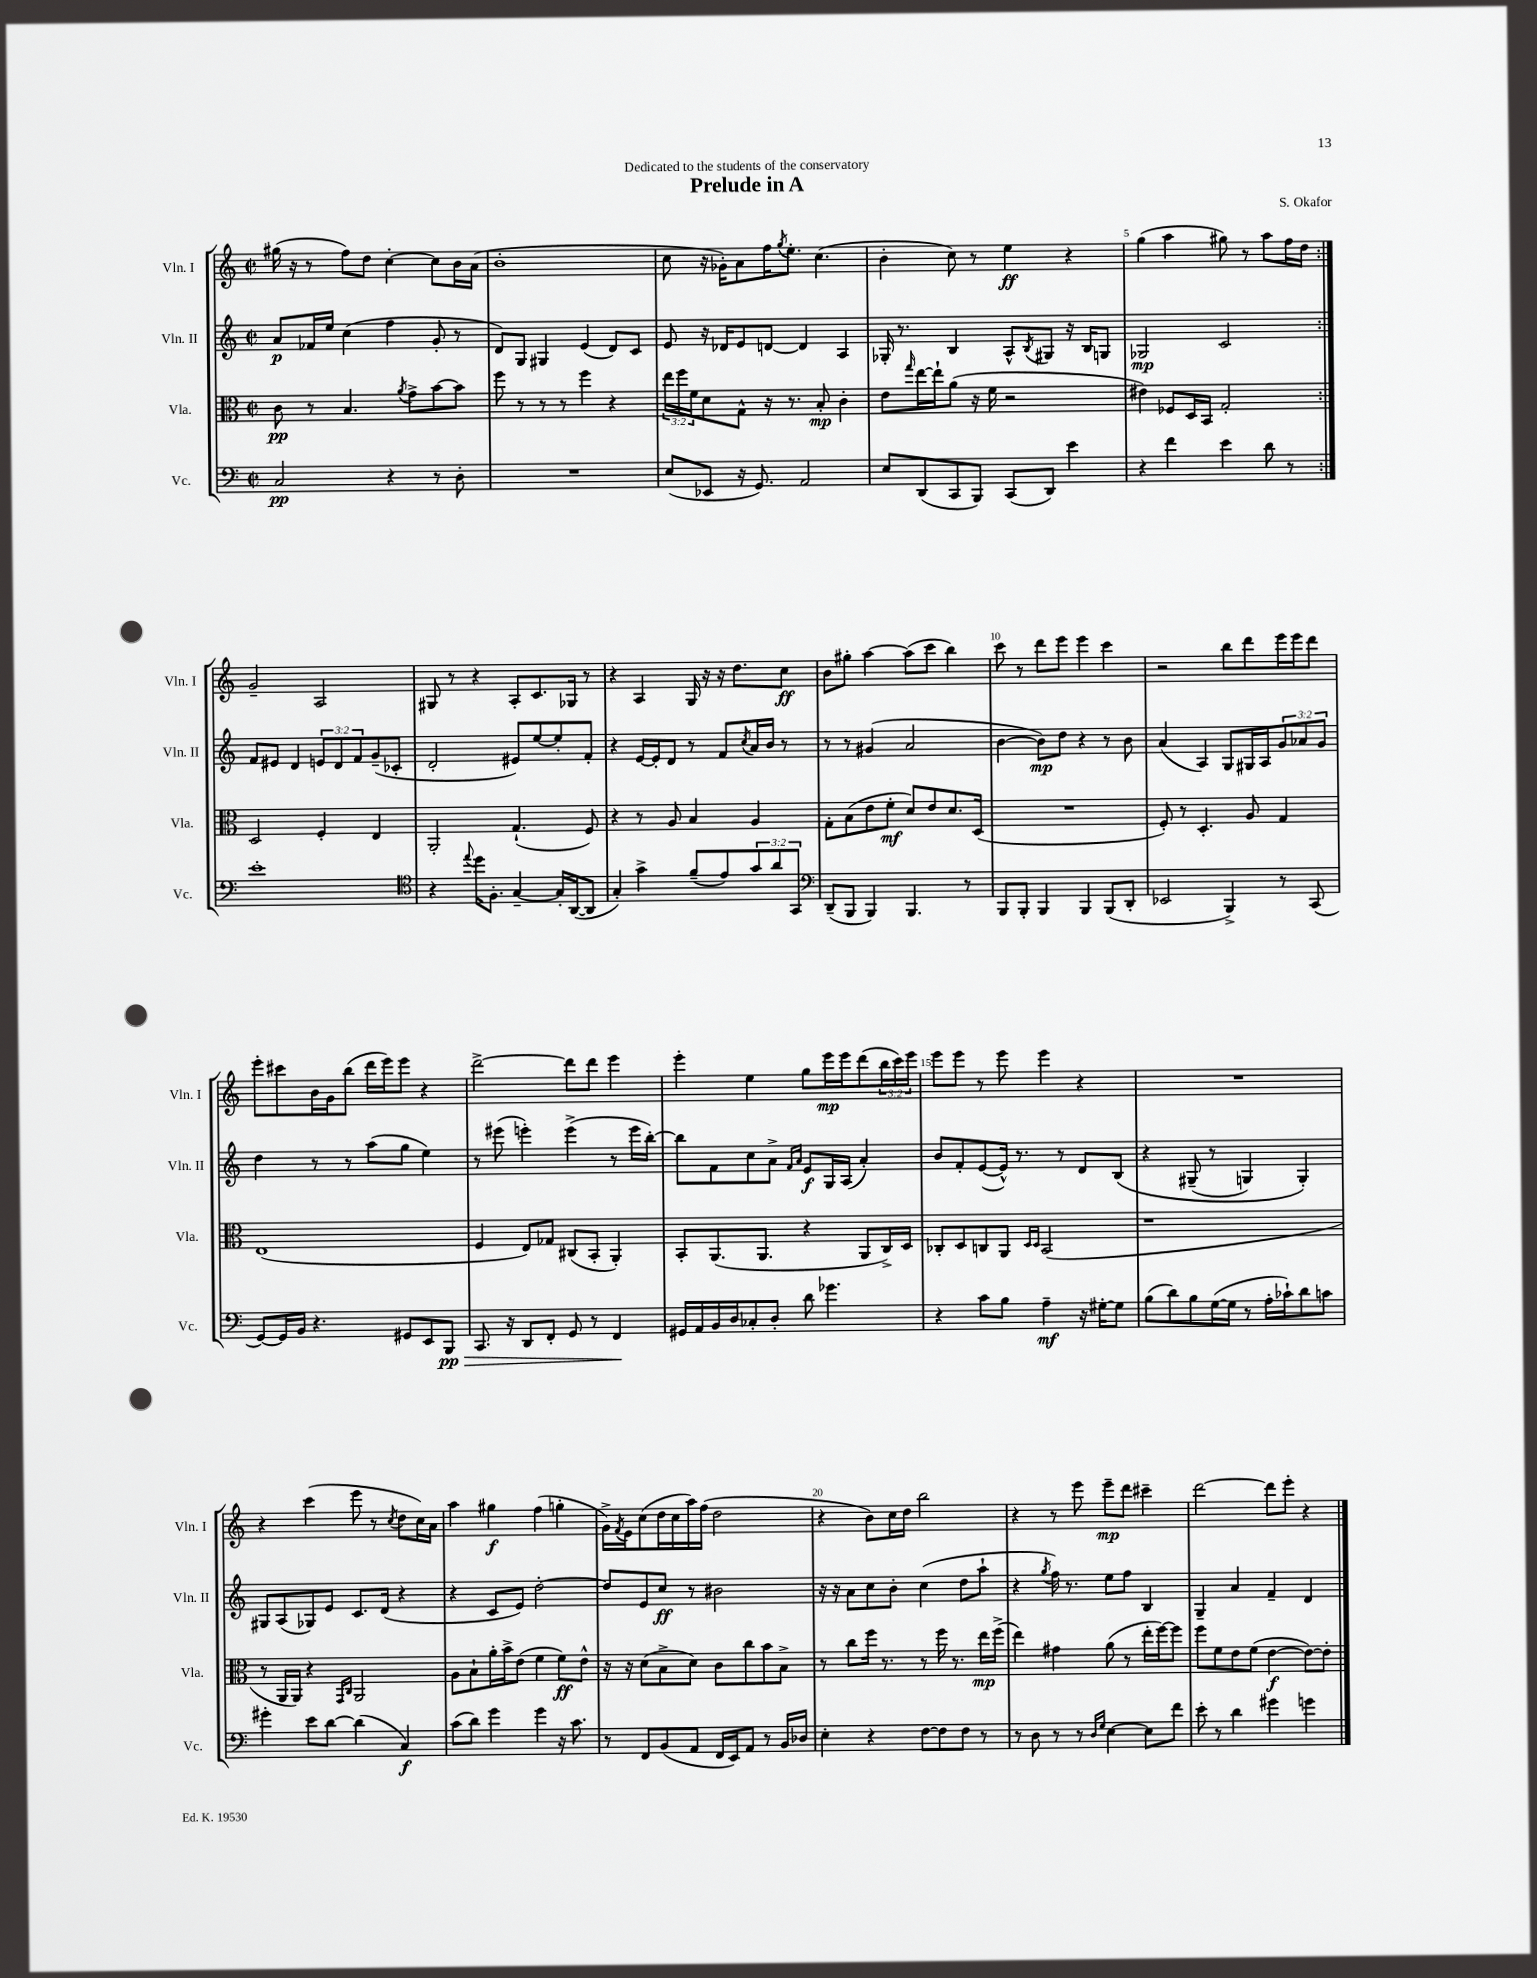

**kern	**kern	**kern	**kern
*staff4	*staff3	*staff2	*staff1
*clefF4	*clefC3	*clefG2	*clefG2
*k[]	*k[]	*k[]	*k[]
*M2/2	*M2/2	*M2/2	*M2/2
*met(c|)	*met(c|)	*met(c|)	*met(c|)
2C	8c	8a	(16gg#
.	.	.	16r
.	8r	16f-	8r
.	.	16ee	.
.	4.B	(4cc	8ff)
.	.	.	8dd
4r	.	4ff	[4cc'
.	8qa	.	.
.	8g^	.	.
8r	[8b	8g'	8cc]
8D'	8b]	8r	16b
.	.	.	(16a
=	=	=	=
1r	8ff	8d)	1b'
.	8r	8G	.
.	8r	4G#	.
.	8r	.	.
.	4ff	(4e	.
.	4r	8d)	.
.	.	8c	.
=	=	=	=
(8E	24ee	8e	8cc
.	24ff	.	.
.	24f	.	.
8EE-	8d	16r	16r
.	.	16d-	16g-')
16r	8G^^	8e	8a
8.GG)	.	.	.
.	16r	[8d	16ff
.	.	.	8qgg
.	8.r	.	8.ee'
2AA	.	4d]	.
.	8B'	.	(4.cc
.	4c'	4A	.
=	=	=	=
8E	8e	16G-'	4b'
.	.	8.r	.
.	16qqgg	.	.
(8DD	[16ee	.	.
.	16ee`]	.	.
8CC	(8a	4B	8cc)
8BBB)	16r	.	8r
.	16f	.	.
(8CC	2r	8A^^	4ee
.	.	8qB	.
8DD)	.	8G#	.
4e	.	16r	4r
.	.	16B	.
.	.	8G	.
=	=	=	=
4r	4e#)	2G-	(4gg
4f	8F-	.	4aa
.	16D	.	.
.	16BB	.	.
4e	2G'	2c	8gg#)
.	.	.	8r
8d	.	.	8aa
8r	.	.	16ff
.	.	.	16dd
=:|!	=:|!	=:|!	=:|!
1e'	2D	8f	2g~
.	.	8e#	.
.	.	4d	.
.	4F'	12e	2A
.	.	12d	.
.	.	12f	.
.	4E	(8g~	.
.	.	8c-'	.
=	=	=	=
*clefC4	*	*	*
4r	2AA'	2d'	8G#
.	.	.	8r
8qqee	.	.	.
16dd	.	.	4r
8.F'	.	.	.
[4G~	(4.G`	8e#)	8A'
.	.	[8ee	8.c
16G']	.	8ee']	.
([16AA	.	.	16G-
8AA]	8F)	8f'	8r
=	=	=	=
4G')	4r	4r	4r
4g^	8r	[16e	4A
.	.	16e']	.
.	8A	8d	.
(8f~	4B	8r	16G
.	.	.	16r
8e)	.	8f	16r
.	.	.	8.dd
.	.	8qcc	.
12g	4A	16a	.
.	.	16b	.
12a	.	.	.
.	.	8r	8cc
12GG	.	.	.
=	=	=	=
*clefF4	*	*	*
(8DD~	8G'	8r	8b
8BBB	(8B	8r	8gg#'
4BBB)	8e	(4g#	[4aa
.	8f'	.	.
4.BBB	8d)	2a	(8aa]
.	8e	.	8ccc
.	8.d	.	4bb)
8r	.	.	.
.	(16D	.	.
=	=	=	=
8BBB	1r	[4b	8ccc
8BBB'	.	.	8r
4BBB	.	8b])	8ddd
.	.	8dd	8eee
4BBB	.	4r	4eee
(8BBB	.	8r	4ccc
8DD'	.	8b	.
=	=	=	=
2EE-	8F')	(4a	2r
.	8r	.	.
.	4.D'	4A)	.
4BBB^)	.	8G	8bb
.	8A	16G#	8ddd
.	.	16A	.
8r	4G	12g	16eee
.	.	.	16eee
.	.	12a-	.
(8CC	.	.	8ddd
.	.	12g	.
=	=	=	=
[8GG)	(1E	4dd	8eee'
16GG]	.	.	8ccc#
16BB	.	.	.
4.r	.	8r	16b
.	.	.	16g
.	.	8r	(8bb
.	.	(8aa	16ddd
.	.	.	16eee)
8GG#	.	8gg	8eee
8EE	.	4ee)	4r
8BBB	.	.	.
=	=	=	=
8.CC	4F	8r	[2ddd^
.	.	(8eee#	.
16r	.	.	.
8DD	8E)	4eee')	.
8FF'	8G-	.	.
8GG	(8C#	(4eee^	8ddd]
8r	8BB'	.	8ddd
4FF	4AA')	8r	4eee
.	.	16eee	.
.	.	[16bb')	.
=	=	=	=
16GG#	8BB'	8bb]	4eee'
16AA	.	.	.
16BB	(8.AA	8f	.
16D	.	.	.
8C-'	.	8cc	4ee
.	8.AA	.	.
8D'	.	8a^	.
.	.	16qqf	.
.	.	16qqa	.
8d	4r	8e	8gg
4.g-	.	16G	16eee
.	.	(16A	16eee
.	8AA	4a')	(8ddd
.	16C^)	.	24bb
.	.	.	24ccc)
.	16D	.	.
.	.	.	24eee
=	=	=	=
4r	8C-'	8b	8eee
.	8D	8f'	8eee
8c	8C	([8e	8r
8B	8AA	16e^^])	8eee
.	.	8.r	.
.	16qqD	.	.
.	16qqD	.	.
4A~	(2BB	.	4eee
.	.	8r	.
16r	.	8d	4r
[16G#'	.	.	.
8G#]	.	&(8B	.
=	=	=	=
(8B	1r	4r	1r
8d)	.	.	.
8B	.	(8G#~	.
([16G	.	8r	.
16G]	.	.	.
8r	.	4G)	.
16A'	.	.	.
16c-`)	.	.	.
8d	.	4G'&)	.
8c	.	.	.
=	=	=	=
4g#'	8r	8G#	4r
.	16AA	(8A	.
.	16AA)	.	.
8e	4r	8G-)	(4ccc
[8d	.	8e	.
.	16qqGG	.	.
.	16qqC	.	.
(4d]	2AA	8.c	8eee
.	.	.	8r
.	.	(16d	.
.	.	.	8qcc
4C)	.	4r	8dd
.	.	.	16cc)
.	.	.	16a
=	=	=	=
(8c	8A	4r	4aa
8d)	8B`	.	.
4g	16a'	8c	4gg#
.	16b^	.	.
.	(8e	8e)	.
4g	4f	[2dd'	(4ff
16r	8f)	.	4gg'
8.c	.	.	.
.	8e^^	.	.
=	=	=	=
8r	16r	8dd]	16g^)
.	.	.	8qf
.	16r	.	16e
8FF	(8d	8e	(8cc
(8BB	8B^	8cc	16dd
.	.	.	16cc
8AA	8d)	8r	16aa)
.	.	.	(16ff
16FF	8c	2b#	2dd
16EE)	.	.	.
8AA	8cc	.	.
8r	8b	.	.
16BB	8B^	.	.
16D-	.	.	.
=	=	=	=
4E'	8r	16r	4r
.	.	16r	.
.	8cc	8a	.
4r	16ff	8cc	8b)
.	8.r	.	.
.	.	8b'	16cc
.	.	.	16dd
[8F	8r	(4cc	2bb
8F]	16ff	.	.
.	8.r	.	.
8F	.	8dd	.
8r	16ee	8aa`	.
.	(16ff^	.	.
=	=	=	=
8r	4ee)	4r	4r
8D	.	.	.
.	.	8qgg	.
8r	4g#	16ff)	8r
.	.	8.r	.
8r	.	.	8eee
16qqD	.	.	.
16qqG	.	.	.
[4E	(8a	8ee	8eee~
.	8r	8ff	8ddd
8E]	16ee'	4B	4ccc#~
.	[16ff)	.	.
8f	8ff]	.	.
=	=	=	=
8e'	8ff	4G~	[2ddd
8r	8f	.	.
4d	8e	4a	.
.	(8f	.	.
4g#	[4e	4f~	8ddd]
.	.	.	8eee'
4g	8e_)	4d	4r
.	8e']	.	.
==	==	==	==
*-	*-	*-	*-
